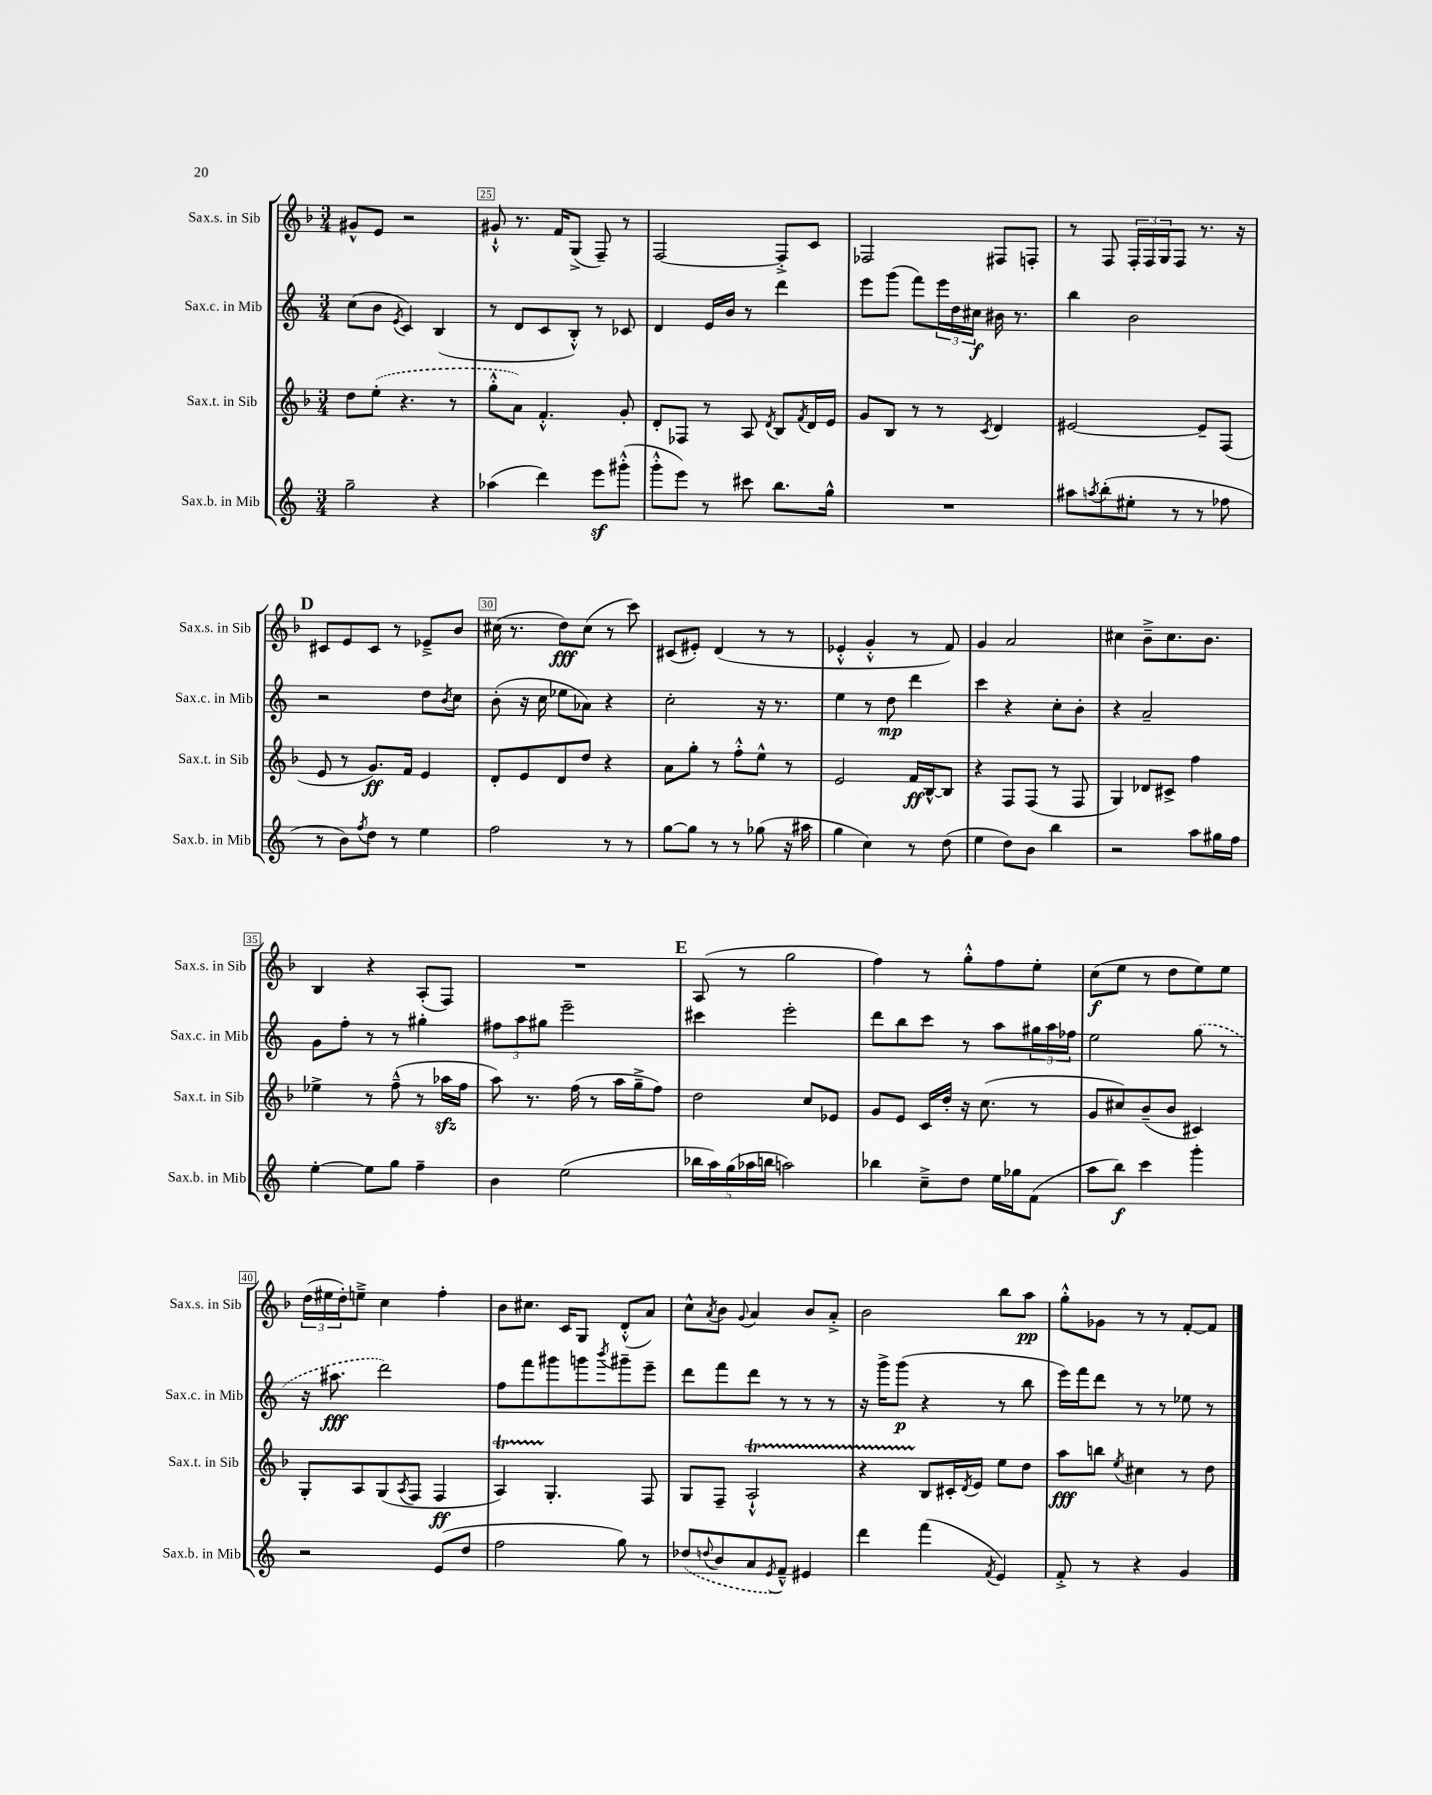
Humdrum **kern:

**kern	**kern	**kern	**kern
*staff4	*staff3	*staff2	*staff1
*clefG2	*clefG2	*clefG2	*clefG2
*k[]	*k[b-]	*k[]	*k[b-]
*M3/4	*M3/4	*M3/4	*M3/4
2gg~	8dd	(8cc	8g#^^
.	(8ee'	8b	8e
.	.	8qe	.
.	4.r	4c)	2r
4r	.	(4B	.
.	8r	.	.
=	=	=	=
(4aa-	8gg'^^	8r	8g#`^^
.	8a)	8d	8.r
4ddd)	4.f'^^	8c	.
.	.	.	16f
.	.	8B'^^)	(8G^
8eee	.	8r	8F~)
(8ggg#'^^	8g'	8c-	8r
=	=	=	=
8ggg'^^	8d'	4d	[2F
8eee)	8F-	.	.
8r	8r	16e	.
.	.	16b	.
8ccc#	8A	8r	.
.	8qd	.	.
8.bb	8B-	4ddd	8F'^]
.	8qf	.	.
.	16d	.	8c
16gg^^	16e	.	.
=	=	=	=
2.r	8g	8eee	2F-
.	8B-	(8ggg	.
.	8r	8fff)	.
.	8r	24eee	.
.	.	24dd	.
.	.	24cc#	.
.	8qc	.	.
.	4d	16b#	8F#
.	.	8.r	.
.	.	.	8F'
=	=	=	=
8aa#	[2e#	4bb	8r
8qaa	.	.	.
(8bb'	.	.	8F
8ee#'	.	2b	24F'
.	.	.	24F
.	.	.	24G
8r	.	.	8F
8r	8e#~]	.	8.r
8ff-	(8F	.	.
.	.	.	16r
=	=	=	=
8r	8e	2r	8c#
8b)	8r	.	8e
8qff	.	.	.
8dd	8.g)	.	8c#
8r	.	.	8r
.	16f	.	.
4ee	4e	8dd	8e-~^
.	.	8qb	.
.	.	8cc	8b-
=	=	=	=
2ff	8d'	(8b'	(16cc#
.	.	.	8.r
.	8e	16r	.
.	.	16cc	.
.	8d	8ee-	8dd)
.	8dd	8a-)	(8cc#
8r	4r	4r	8r
8r	.	.	8ccc)
=	=	=	=
[8gg	8a	2cc'	(8c#
8gg]	8gg'	.	8e#')
8r	8r	.	(4d
8r	8ff'^^	.	.
(8gg-	8ee^^	16r	8r
.	.	8.r	.
16r	8r	.	8r
16aa#	.	.	.
=	=	=	=
4gg	2e	4ee	4e-'^^
4cc)	.	8r	4g'^^
.	.	8dd	.
8r	16f	4ddd	8r
.	[16B-^^	.	.
(8dd	8B-]	.	8f)
=	=	=	=
4ee	4r	4ccc	4g
8dd)	8F	4r	2a
8b	(8F	.	.
4bb	8r	8cc'	.
.	8F	8b'	.
=	=	=	=
2r	4G)	4r	4cc#
.	8d-	2a~	8b-~^
.	8c#^	.	8.cc#
8aa	4ff	.	.
.	.	.	8.b-
16gg#	.	.	.
16ff	.	.	.
=	=	=	=
[4ee'	4ee-^	8g	4B-
.	.	8ff'	.
8ee]	8r	8r	4r
8gg	(8ff~^^	8r	.
4ff~	8r	4gg#'	(8A'
.	16aa-	.	8F)
.	16ff	.	.
=	=	=	=
4b	8aa)	12ff#	2.r
.	.	12aa	.
.	8.r	.	.
.	.	12gg#	.
(2ee	.	2eee~	.
.	(16ff	.	.
.	8r	.	.
.	16aa	.	.
.	16gg~^	.	.
.	8ff)	.	.
=	=	=	=
20bb-	2dd	4ccc#	(8A
20aa)	.	.	.
(20gg	.	.	.
.	.	.	8r
20aa-	.	.	.
20bb	.	.	.
2aa)	.	2eee'	2gg
.	8cc	.	.
.	8e-	.	.
=	=	=	=
4bb-	8g	8ddd	4ff)
.	8e	8bb	.
8cc~^	16c	8ccc	8r
.	16dd'	.	.
8dd	16r	8r	8gg'^^
.	(8.cc	.	.
16ee	.	8aa	8ff
16gg-	.	.	.
(8f	8r	24gg#	8ee'
.	.	24aa	.
.	.	24ff-	.
=	=	=	=
8aa	8g	2ee	(8cc
8bb)	8cc#)	.	8ee
4ccc	(8b-~	.	8r
.	8b-	.	8dd
4ggg'	4c#)	(8gg	8ee)
.	.	8r	8ee
=	=	=	=
2r	8G'	16r	(24dd
.	.	.	24ee#
.	.	8.aa#	.
.	.	.	24dd')
.	8A	.	8ee~^
.	(8G	2ddd)	4cc
.	8qA	.	.
.	8F	.	.
(8e	4F	.	4ff'
8dd	.	.	.
=	=	=	=
2ff	4A)	8ff	8b-
.	.	8fff	8.cc#
.	4.G'	8ggg#	.
.	.	.	16c
.	.	8ggg	8G
.	.	8qbbb	.
8gg)	.	8ggg#~	(8d'^^
8r	8F	8eee~	8a)
=	=	=	=
(8dd-	8G	8ddd	8cc^^
8qqdd	.	.	8qa
8b	8F~	8fff	8b-
.	.	.	8qqg
8a	2A`^^	8ddd	4a
8qe	.	.	.
8f~^^)	.	8r	.
4e#	.	8r	8b-
.	.	8r	8a'^
=	=	=	=
4ddd	4r	16r	2b-
.	.	16ggg^	.
.	.	(8ggg	.
(4fff	8B-	4r	.
.	16c#'	.	.
.	8qd	.	.
.	16e	.	.
8qf	.	.	.
4e)	8ee	8r	8bb-
.	8dd	8bb	8aa
=	=	=	=
8f'^	8aa	16eee)	8gg'^^
.	.	16fff	.
8r	8bb	8ddd	8g-
.	8qee	.	.
4r	4cc#	8r	8r
.	.	8r	8r
4g	8r	8ee-	[8f'
.	8dd	8r	8f]
==	==	==	==
*-	*-	*-	*-
